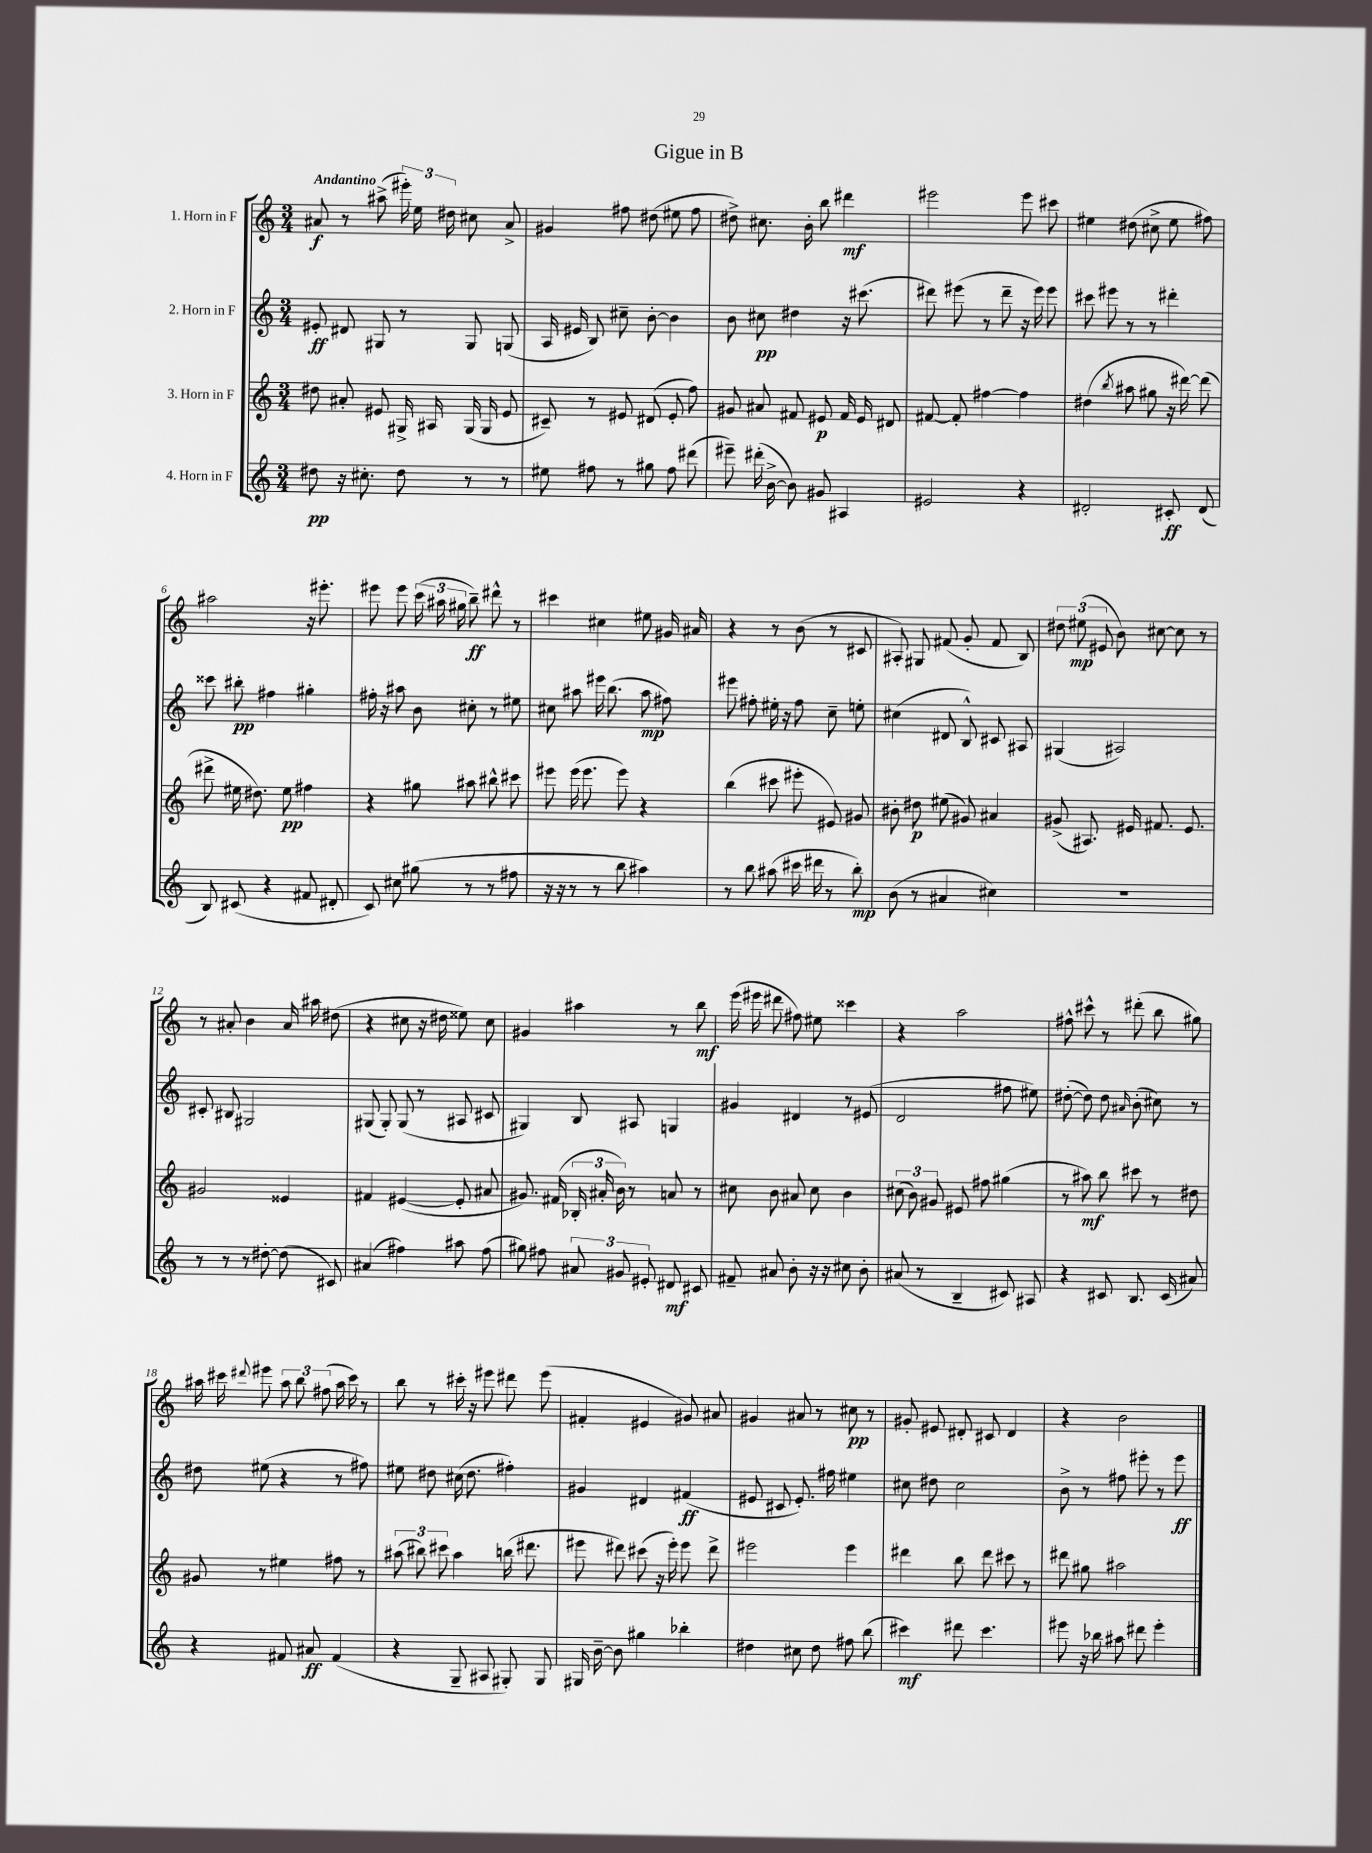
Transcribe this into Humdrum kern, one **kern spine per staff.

**kern	**kern	**kern	**kern
*staff4	*staff3	*staff2	*staff1
*clefG2	*clefG2	*clefG2	*clefG2
*k[]	*k[]	*k[]	*k[]
*M3/4	*M3/4	*M3/4	*M3/4
8dd#\	8dd#\	8e#'/	8a#/
16r	8a#'/	8d#/	8r
8.cc#'\	.	.	.
.	8e#/	8G#/	(8aa#^\
8dd#\	16G#^/	8r	24eee#'\)
.	.	.	24ee\
.	16A#/	.	.
.	.	.	24dd#\
8r	(16G#/	8G#/	8cc#\
.	16G#/	.	.
8r	8e#/	(8G/	8a#^/
=	=	=	=
8ee#\	8c#~/)	16A/	4g#/
.	.	16e#/	.
8ff#\	8r	8B/)	.
8r	8e#/	8cc#~\	8ff#\
8gg#\	(8d#/	[8b'\	(8dd#\
8ff#\	8e#'/	4b\]	8ee#\
(8ddd#\	8ff\)	.	8ff#\
=	=	=	=
8eee#~\)	8g#/	8b\	8dd#^\)
(16ddd#'\	8a#/	8cc#\	8.cc#\
[16b^\	.	.	.
8b\])	8f#/	4dd#\	.
.	.	.	16b'\
8g#/	8e#/	.	8bb\
4A#/	16f#/	16r	4ddd#\
.	16e#/	(8.ccc#\	.
.	8d#/	.	.
=	=	=	=
2e#/	[8f#/	8ddd#\)	2eee#\
.	8f#'/]	(8eee#\	.
.	[4ff#\	8r	.
.	.	8ddd#~\	.
4r	4ff#\]	16r	8eee#\
.	.	16eee#\)	.
.	.	8eee#\	8ccc#\
=	=	=	=
2d#'/	(4dd#\	8ccc#\	4ee#\
.	.	8eee#\	.
.	8qbb/	.	.
.	8aa#\	8r	(8dd#\
.	8gg#\	8r	8cc#^\
8c#'/	16r	4ddd#'\	8ee#\
.	[16ddd#\)	.	.
(8d#/	(8ddd#\]	.	8ff#\)
=	=	=	=
8B/)	8ddd#^\	8ccc##\	2aa#\
(8c#/	16ee#\	8bb#'\	.
.	8.dd#\)	.	.
4r	.	4ff#\	.
.	8ee#\	.	.
8f#/	4ff#\	4gg#'\	16r
.	.	.	8.eee#'\
8d#'/	.	.	.
=	=	=	=
8c/)	4r	16ff#'\	8eee#\
.	.	16r	.
8cc#\	.	8aa#\	8eee#\
(8gg#\	8gg#\	8b\	(24ccc\
.	.	.	24aa#\
.	.	.	24gg#\
8r	8aa#\	8cc#'\	8bb~\)
8r	8bb#^^\	8r	8ddd#^^\
8ff#\	8ccc#\	8ee#\	8r
=	=	=	=
16r	8eee#\	8cc#\	4ccc#\
16r	.	.	.
8r	(16eee#\	8aa#\	.
.	8.eee#\	.	.
8r	.	16eee#\	4cc#\
.	.	(8.bb\	.
8bb\	8eee#\)	.	.
4aa#\)	4r	8aa#\	8ee#\
.	.	8ff#\)	16g#/
.	.	.	16a#/
=	=	=	=
8r	(4bb\	8eee#\	4r
8bb\	.	8ff#'\	.
(8aa#\	8ccc#\	16ee#'\	8r
.	.	16r	.
16ccc#\	8eee#'\	8ff#\	(8b\
16ddd#\	.	.	.
8r	8e#/)	8cc~\	8r
8bb'\)	8g#/	8ee'\	8c#/
=	=	=	=
(8b\	8b#'\	(4cc#\	8A#'/)
8r	8dd#\	.	8G#/
4a#/	(8ee#\	8d#/	(8f#/
.	8g#/)	8B^^/)	8g'/
4cc#\)	4a#/	8c#/	8f#/
.	.	8A#/	8B/)
=	=	=	=
2.r	(8g#^/	(4G#/	12dd#\
.	.	.	(12ee#\
.	8.A#/)	.	.
.	.	.	12e#/
.	.	2A#/)	8b\)
.	16e#/	.	.
.	8.f#/	.	[8cc#\
.	.	.	8cc#\]
.	8.e#/	.	.
.	.	.	8r
=	=	=	=
8r	2g#/	8c#'/	8r
8r	.	8B#/	8a#'/
8r	.	2G#/	4b\
[8dd#'\	.	.	.
(8dd#\]	4e##/	.	16a#/
.	.	.	16aa#\
8c#/)	.	.	(8dd#\
=	=	=	=
(4a#/	4f#/	(8G#/	4r
.	.	8G#'/)	.
4ff#\)	([4e#/	(8G#/	8cc#\
.	.	8r	16r
.	.	.	16dd#\
8aa#\	8e#'/]	8A#/	8ee##\)
(8ff#\	8a#/	8c#/	8cc#\
=	=	=	=
8gg#\)	8.g#/)	4G#/)	4g#/
8ff#\	.	.	.
.	(16f#/	.	.
12a#/	24B-'/	8B/	4aa#\
.	24a#'/	.	.
12g#/	24b\)	.	.
.	8r	8A#/	.
12e#'/	.	.	.
8d#/	8a/	4G/	8r
8c#/	8r	.	8bb\
=	=	=	=
8f#~/	8cc#\	4g#/	(16eee\
.	.	.	16eee#\
8a#/	8b\	.	8ddd#\
8b'\	8a#/	4d#/	8ff#\)
16r	8cc#\	.	8ee#\
16r	.	.	.
8cc#\	4b\	8r	4ccc##\
8b'\	.	(8e#/	.
=	=	=	=
(8a#/	(12cc#\	2d/	4r
.	12b\)	.	.
8r	.	.	.
.	12g#/	.	.
4B~/	8e#/	.	2aa\
.	8ff#\	.	.
8c#/)	(4gg#\	8ff#\	.
8A#/	.	8ee#\)	.
=	=	=	=
4r	8r	([8dd#'\	8ff#^^\
.	8aa#\)	8dd#\])	8ccc#^^\
8c#/	8bb\	8dd#\	8r
.	.	16qqa#/	.
8.B/	8ccc#\	(8b'\	(8ddd#'\
.	8r	8cc#\)	8bb\
(16c#/	.	.	.
8a#/)	8dd#\	8r	8gg#\)
=	=	=	=
4r	8g#/	8dd#\	16aa#\
.	.	.	16ccc#\
.	.	.	8qqddd#/
.	8r	(8ee#\	8eee#\
8f#/	4ee#\	4r	12aa#\
.	.	.	12bb\
8a#/	.	.	.
.	.	.	(12ff#\
(4f#/	8ff#\	8r	16aa#\
.	.	.	16ccc#\)
.	8r	8ff#\)	8r
=	=	=	=
4r	(12aa#\	8ee#\	8bb\
.	12bb#\)	.	.
.	.	8dd#\	8r
.	12ccc#\	.	.
8G~/	4aa#\	(16cc#\	16ccc#'\
.	.	8.dd#\	16r
8A#/	.	.	8eee#\
8G#'/)	(16bb\	4ff#'\)	8ddd#\
.	8.ddd#\	.	.
8G#/	.	.	(8eee#\
=	=	=	=
16G#/	8eee#\	4g#/	4f#'/
[16b~\	.	.	.
8b\]	8ddd#\)	.	.
4gg#\	(8ccc#\	4d#/	4e#/
.	16r	.	.
.	16eee#'\)	.	.
4bb-'\	8eee#\	(4f#/	8g#/)
.	8ddd#^\	.	8a#/
=	=	=	=
4dd#\	2eee#\	8e#/	4g#/
.	.	8c#/	.
8cc#\	.	8.e#'/)	8a#/
8dd#\	.	.	8r
.	.	16ff#\	.
8ff#\	4eee#\	4ee#\	8cc#\
(8bb\	.	.	8r
=	=	=	=
4ccc#\)	4ddd#\	8cc#\	8g#'/
.	.	8dd#\	8e#/
8ddd#\	8bb\	2cc#\	8d#'/
4.ccc#\	8ddd#\	.	8c#/
.	8ccc#\	.	4d#/
.	8r	.	.
=	=	=	=
8eee#\	8ddd#\	8b^\	4r
16r	8gg#\	8r	.
16bb-\	.	.	.
8aa#\	2aa#\	8ff#\	2b\
8ddd#\	.	8eee#'\	.
4eee#'\	.	8r	.
.	.	8eee#\	.
==	==	==	==
*-	*-	*-	*-
